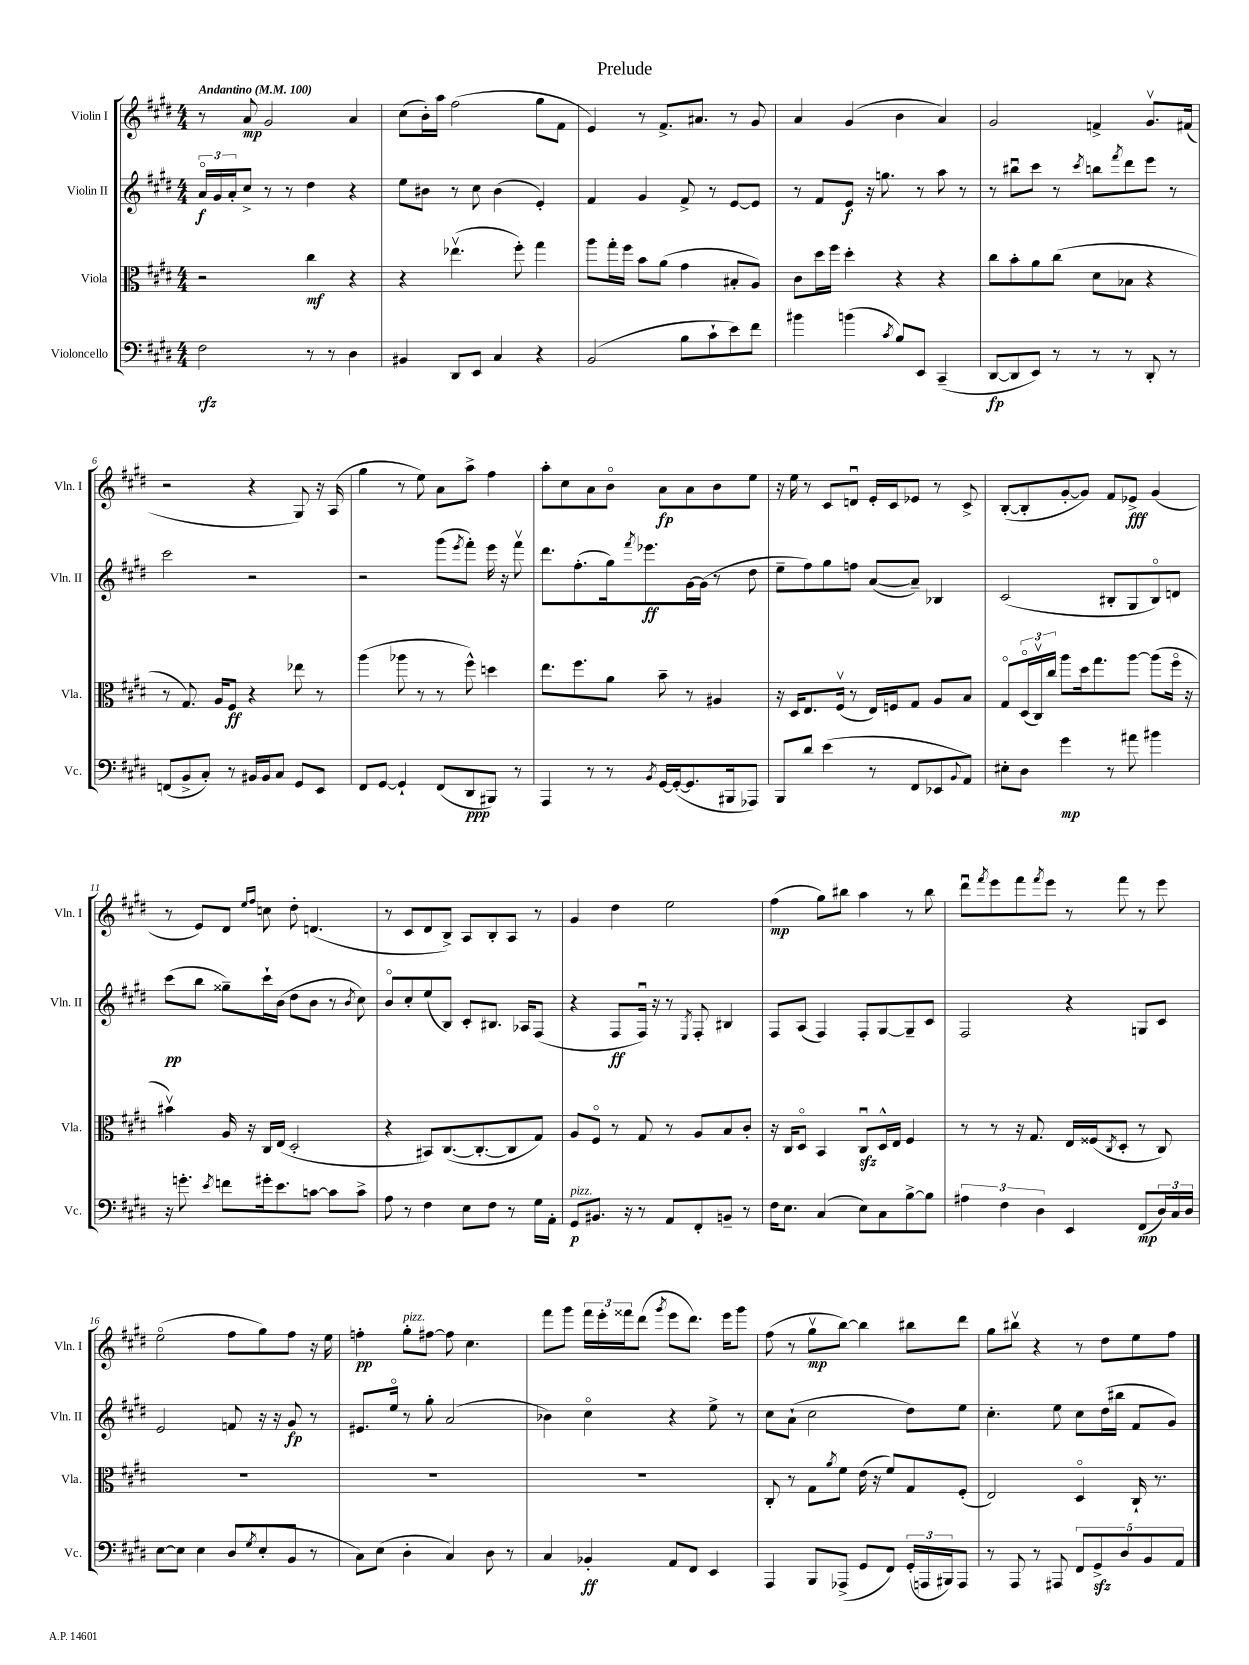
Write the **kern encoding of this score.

**kern	**dynam	**kern	**dynam	**kern	**dynam	**kern	**dynam
*part4	*part4	*part3	*part3	*part2	*part2	*part1	*part1
*staff4	*staff4	*staff3	*staff3	*staff2	*staff2	*staff1	*staff1
*I"Violoncello	*	*I"Viola	*	*I"Violin II	*	*I"Violin I	*
*I'Vc.	*	*I'Vla.	*	*I'Vln. II	*	*I'Vln. I	*
*clefF4	*	*clefC3	*	*clefG2	*	*clefG2	*
*k[f#c#g#d#]	*	*k[f#c#g#d#]	*	*k[f#c#g#d#]	*	*k[f#c#g#d#]	*
*M4/4	*	*M4/4	*	*M4/4	*	*M4/4	*
*MM100	*	*MM100	*	*MM100	*	*MM100	*
=1	=1	=1	=1	=1	=1	=1	=1
!	!	!	!	!	!	!LO:TX:a:B:t=Andantino	!
2F#\	rfz	2r	.	24a/LL	f	8r	.
.	.	.	.	24g#/	.	.	.
.	.	.	.	24a'/J	.	.	.
.	.	.	.	8cc#^/J	.	8a/	mp
.	.	.	.	8r	.	2g#/	.
.	.	.	.	8r	.	.	.
8r	.	4cc#\	mf	4dd#\	.	.	.
8r	.	.	.	.	.	.	.
4D#\	.	4r	.	4r	.	4a/	.
=2	=2	=2	=2	=2	=2	=2	=2
4BB#X/	.	4r	.	8ee\L	.	(8cc#\L	.
.	.	.	.	8b#X\J	.	16b'\L)	.
.	.	.	.	.	.	16aa\JJ	.
8DD#/L	.	(4.ee-Xv\	.	8r	.	(2ff#\	.
8EE/J	.	.	.	8cc#\	.	.	.
4C#/	.	.	.	(4b#\	.	.	.
.	.	8ff#'\)	.	.	.	.	.
4r	.	4gg#\	.	4e'/)	.	8gg#\L	.
.	.	.	.	.	.	8f#\J	.
=3	=3	=3	=3	=3	=3	=3	=3
(2BB/	.	8aa\L	.	4f#/	.	4e/)	.
.	.	16gg#'\L	.	.	.	.	.
.	.	16ff#\JJ	.	.	.	.	.
.	.	8b\L	.	4g#/	.	8r	.
.	.	(8a\J	.	.	.	8.f#^/L	.
8B\L	.	4g#\	.	8f#^/	.	.	.
.	.	.	.	.	.	8.a#X/J	.
8c#`\	.	.	.	8r	.	.	.
8e\)	.	8B#X'/L	.	[8e/L	.	8r	.
8f#\J	.	8A/J)	.	8e/J]	.	8g#/	.
=4	=4	=4	=4	=4	=4	=4	=4
4b#X\	.	8c#\L	.	8r	.	4a/	.
.	.	16dd#\L	.	8f#/L	.	.	.
.	.	16ff#\JJ	.	.	.	.	.
(4bn\	.	4dd#'\	.	8e/J	f	(4g#/	.
.	.	.	.	16r	.	.	.
.	.	.	.	8.ggn\	.	.	.
8qc#/	.	.	.	.	.	.	.
8B/L)	.	4r	.	.	.	4b\	.
8EE/J	.	.	.	8r	.	.	.
(4CC#~/	.	4r	.	8aa\	.	4a/)	.
.	.	.	.	8r	.	.	.
=5	=5	=5	=5	=5	=5	=5	=5
[8DD#/L	fp	8cc#\L	.	8r	.	2g#/	.
8DD#/]	.	8b'\	.	8bb#Xu\L	.	.	.
8EE/J)	.	8a\	.	8ccc#\J	.	.	.
8r	.	(8cc#\J	.	8r	.	.	.
.	.	.	.	8qccc#/	.	.	.
8r	.	8d#\L	.	8bbn\L	.	4fn^/	.
.	.	.	.	8qfff#/	.	.	.
8r	.	8B-X\J	.	8ddd#\	.	.	.
8DD#'/	.	4r	.	8eee\J	.	8.g#v/L	.
8r	.	.	.	8r	.	.	.
.	.	.	.	.	.	(16f#X/Jk	.
!!LO:LB:g=z
=6	=6	=6	=6	=6	=6	=6	=6
(8FFn/L	.	8r	.	2ccc#\	.	2r	.
8BB^/	.	8.G#/)	.	.	.	.	.
8C#'/J)	.	.	.	.	.	.	.
.	.	16A/KL	.	.	.	.	.
8r	.	8F#/J	ff	.	.	.	.
16BB#X/LL	.	4r	.	2r	.	4r	.
16BB#/J	.	.	.	.	.	.	.
8C#/J	.	.	.	.	.	.	.
8GG#/L	.	8ee-X\	.	.	.	8G#/)	.
8EE/J	.	8r	.	.	.	16r	.
.	.	.	.	.	.	(16A/	.
=7	=7	=7	=7	=7	=7	=7	=7
8FF#/L	.	(4aa\	.	2r	.	4gg#\	.
[8GG#/J	.	.	.	.	.	.	.
4GG#`/]	.	8aa-X\	.	.	.	8r	.
.	.	8r	.	.	.	8ee\)	.
(8FF#/L	.	8r	.	(8ggg#\L	.	8a\L	.
.	.	.	.	8qeee/	.	.	.
8DD#/	ppp	8ff#^^\)	.	8fff#'\J)	.	8aa^\J	.
8BBB#X/J)	.	4ddn\	.	16eee\	.	4ff#\	.
.	.	.	.	16r	.	.	.
8r	.	.	.	8fff#v\	.	.	.
=8	=8	=8	=8	=8	=8	=8	=8
4AAA/	.	8.ee\L	.	8.ddd#\L	.	8aa'\L	.
.	.	.	.	.	.	8cc#\	.
.	.	8.ff#\	.	(8.ff#'\	.	.	.
8r	.	.	.	.	.	8a\	.
8r	.	8a\J	.	16gg#\k)	.	8b\J	.
.	.	.	.	8qfff#/	.	.	.
.	.	.	.	8.eee-X\	ff	.	.
8qBB/	.	.	.	.	.	.	.
[16GG#/LL	.	8b~\	.	.	.	8a\L	fp
(16GG#'/J_	.	.	.	.	.	.	.
8.GG#/]	.	8r	.	[16g#\L	.	8a\	.
.	.	.	.	(16g#\JJ]	.	.	.
.	.	4A#X/	.	8r	.	8b\	.
16BBB#X/k	.	.	.	.	.	.	.
8AAA-X/J)	.	.	.	8dd#\	.	8ee\J	.
=9	=9	=9	=9	=9	=9	=9	=9
8BBB/L	.	16r	.	8ee~\L	.	16r	.
.	.	16D#/KL	.	.	.	16ee\	.
8d#/J	.	8.E/	.	8ff#\)	.	8r	.
(4e\	.	.	.	8gg#\	.	8c#/L	.
.	.	(16F#v/Jk	.	.	.	.	.
.	.	8r	.	8ffn\J	.	8dnu/J	.
8r	.	16E/LL)	.	([8a/L	.	16e'/LL	.
.	.	16Fn/J	.	.	.	16c#/J	.
8FF#/L	.	8G#/J	.	8a~/J])	.	8e-X/J	.
8EE-X/	.	8A/L	.	4B-X/	.	8r	.
8qqBB/	.	.	.	.	.	.	.
8AA/J)	.	8B/J	.	.	.	8c#^/	.
=10	=10	=10	=10	=10	=10	=10	=10
8E#X'\L	.	8G#/L	.	(2c#/	.	([8B'/L	.
8D#\J	.	(24D#/L	.	.	.	8B'/]	.
.	.	24C#v/)	.	.	.	.	.
.	.	24cc#/JJ	.	.	.	.	.
4g#\	mp	8aa\L	.	.	.	[8g#'/	.
.	.	16dd#\k	.	.	.	8g#/J])	.
.	.	8.gg#\	.	.	.	.	.
8r	.	.	.	8B#X'/L	.	8f#/L	.
8a#X\	.	[8aa\J	.	8G#/	.	8e-X^/J	fff
4b#X\	.	(8aa\L]	.	8B#/)	.	(4g#/	.
.	.	16ff#\Jk	.	8dn/J	.	.	.
.	.	16r	.	.	.	.	.
!!LO:LB:g=z
=11	=11	=11	=11	=11	=11	=11	=11
16r	.	4b#Xv\)	.	(8ccc#\L	pp	8r	.
8.gn'\	.	.	.	.	.	.	.
.	.	.	.	8bb\J	.	8e/L)	.
8qe/	.	.	.	.	.	.	.
8fn\L	.	16A/	.	8gg##X~\L)	.	8d#/J	.
.	.	16r	.	.	.	.	.
.	.	.	.	.	.	16qqee/LL	.
.	.	.	.	.	.	16qqff#/JJ	.
16g#X'\k	.	16C#/LL	.	16ccc#`\L	.	8ccn\	.
8.e\	.	(16E/JJ	.	(16b\JJ	.	.	.
.	.	2D#'/	.	8dd#\L	.	8dd#'\	.
[8cn\J	.	.	.	8b\J	.	(4.dn/	.
8c\L]	.	.	.	8r	.	.	.
.	.	.	.	8qb/	.	.	.
8c^\J	.	.	.	8cc#\)	.	.	.
=12	=12	=12	=12	=12	=12	=12	=12
8A\	.	4r	.	8b/L	.	8r	.
8r	.	.	.	8cc#'/	.	8c#/L	.
4F#\	.	8BB#X/L)	.	(8ee/	.	8d#/	.
.	.	([8.C#/	.	8B/J)	.	8B^/J)	.
8E\L	.	.	.	8c#'/L	.	8A/L	.
.	.	8.C#'/_	.	.	.	.	.
8F#\J	.	.	.	8.B#X/J	.	8B'/	.
8r	.	8C#/]	.	.	.	8A/J	.
.	.	.	.	16A-X/KL	.	.	.
16G#\LL	.	8G#/J)	.	(8F#/J	.	8r	.
16AA'\JJ	.	.	.	.	.	.	.
=13	=13	=13	=13	=13	=13	=13	=13
!LO:TX:a:i:t=pizz.	!	!	!	!	!	!	!
8GG#/L	p	8A/L	.	4r	.	4g#/	.
8.BB#X/J	.	8F#/J	.	.	.	.	.
.	.	8r	.	8F#/L	ff	4dd#\	.
16r	.	.	.	.	.	.	.
8r	.	8G#/	.	16F#u/Jk)	.	.	.
.	.	.	.	16r	.	.	.
8AA/L	.	8r	.	8r	.	2ee\	.
.	.	.	.	8qE/	.	.	.
8FF#'/	.	8A/L	.	8F#'/	.	.	.
8BBn~/J	.	8B/	.	4B#X/	.	.	.
8r	.	8c#'/J	.	.	.	.	.
=14	=14	=14	=14	=14	=14	=14	=14
16F#\KL	.	16r	.	8F#/L	.	(4ff#\	mp
8.E\J	.	16C#/KL	.	.	.	.	.
.	.	8D#/J	.	(8A/J	.	.	.
(4C#/	.	4BB/	.	4F#/)	.	8gg#\L)	.
.	.	.	.	.	.	8bb#X\J	.
8E\L)	.	8C#zzu/L	.	8F#'/L	.	4aa\	.
8C#\	.	16D#^^/L	.	[8G#/	.	.	.
.	.	16E/JJ	.	.	.	.	.
[8B^\	.	4F#/	.	8G#~/]	.	8r	.
8B\J]	.	.	.	8c#/J	.	8bb#\	.
=15	=15	=15	=15	=15	=15	=15	=15
6A#X\	.	8r	.	2F#/	.	8ddd#u\L	.
.	.	.	.	.	.	8qfff#/	.
.	.	8r	.	.	.	8eee\	.
6F#\	.	.	.	.	.	.	.
.	.	16r	.	.	.	8fff#\	.
.	.	8.G#/	.	.	.	.	.
6D#\	.	.	.	.	.	.	.
.	.	.	.	.	.	8qfff#/	.
.	.	.	.	.	.	8eee\J	.
4EE/	.	16E/LL	.	4r	.	8r	.
.	.	(16F##X/J	.	.	.	.	.
.	.	8qC#/	.	.	.	.	.
.	.	8D#'/J	.	.	.	8fff#\	.
(8FF#/L	mp	8r	.	8Gn/L	.	8r	.
24D#/L)	.	8C#/)	.	8c#/J	.	8eee\	.
24C#/	.	.	.	.	.	.	.
24D#/JJ	.	.	.	.	.	.	.
!!LO:LB:g=z
=16	=16	=16	=16	=16	=16	=16	=16
[8E\L	.	1r	.	2e/	.	(2ee\	.
8E\J]	.	.	.	.	.	.	.
4E\	.	.	.	.	.	.	.
(8D#/L	.	.	.	8fn/	.	8ff#\L	.
8qG#/	.	.	.	.	.	.	.
8E'/	.	.	.	16r	.	8gg#\)	.
.	.	.	.	16r	.	.	.
8BB/J	.	.	.	8g#/	fp	8ff#\J	.
8r	.	.	.	8r	.	16r	.
.	.	.	.	.	.	16ee\	.
=17	=17	=17	=17	=17	=17	=17	=17
8C#\L)	.	1r	.	8.e#X/L	.	4ffn'\	pp
(8E\J	.	.	.	.	.	.	.
.	.	.	.	16ee/Jk	.	.	.
!	!	!	!	!	!	!LO:TX:a:i:t=pizz.	!
4D#'\	.	.	.	8r	.	8gg#'\L	.
.	.	.	.	8gg#'\	.	[8ff#X\J	.
4C#/)	.	.	.	(2a/	.	8ff#\]	.
.	.	.	.	.	.	4.cc#\	.
8D#\	.	.	.	.	.	.	.
8r	.	.	.	.	.	.	.
=18	=18	=18	=18	=18	=18	=18	=18
4C#/	.	1r	.	4b-X\)	.	8fff#\L	.
.	.	.	.	.	.	8ggg#\J	.
4BB-X'/	ff	.	.	4cc#\	.	24fff#\LL	.
.	.	.	.	.	.	24eee'\	.
.	.	.	.	.	.	24fff##X\J	.
.	.	.	.	.	.	(8ddd#\J	.
.	.	.	.	.	.	8qggg#/	.
8AA/L	.	.	.	4r	.	8eee\L	.
8FF#/J	.	.	.	.	.	8.ddd#\J)	.
4EE/	.	.	.	8ee^\	.	.	.
.	.	.	.	.	.	16eee\KL	.
.	.	.	.	8r	.	8ggg#\J	.
=19	=19	=19	=19	=19	=19	=19	=19
4AAA/	.	8C#'/	.	8cc#\L	.	(8ff#\	.
.	.	8r	.	(8a`\J	.	8r	.
8BBB/L	.	8G#\L	.	2cc#\	.	8gg#v\L	mp
.	.	8qa/	.	.	.	.	.
(8AAA-X^/J	.	8f#\J	.	.	.	[8bb\J)	.
8GG#/L	.	(16e\	.	.	.	4bb\]	.
.	.	16r	.	.	.	.	.
8FF#/J)	.	8f#/L)	.	.	.	.	.
(24GG#'/LL	.	8G#/	.	8dd#\L)	.	8bb#X\L	.
24AAAn/	.	.	.	.	.	.	.
24BBB#X/J)	.	.	.	.	.	.	.
8AAA/J	.	(8F#'/J	.	8ee\J	.	8ddd#\J	.
=20	=20	=20	=20	=20	=20	=20	=20
8r	.	2E/)	.	4.cc#'\	.	8gg#\L	.
8AAA/	.	.	.	.	.	8bb#Xv\J	.
8r	.	.	.	.	.	4r	.
8AAA#X/	.	.	.	8ee\	.	.	.
10FF#/L	.	4D#/	.	8cc#\L	.	8r	.
10GG#zz^/	.	.	.	.	.	.	.
.	.	.	.	(16dd#\L	.	8dd#\L	.
.	.	.	.	16bb#X\JJ	.	.	.
10D#/	.	.	.	.	.	.	.
.	.	16C#`/	.	8f#/L	.	8ee\	.
10BB/	.	.	.	.	.	.	.
.	.	8.r	.	.	.	.	.
.	.	.	.	8g#/J)	.	8ff#\J	.
10AA/J	.	.	.	.	.	.	.
==	==	==	==	==	==	==	==
*-	*-	*-	*-	*-	*-	*-	*-
